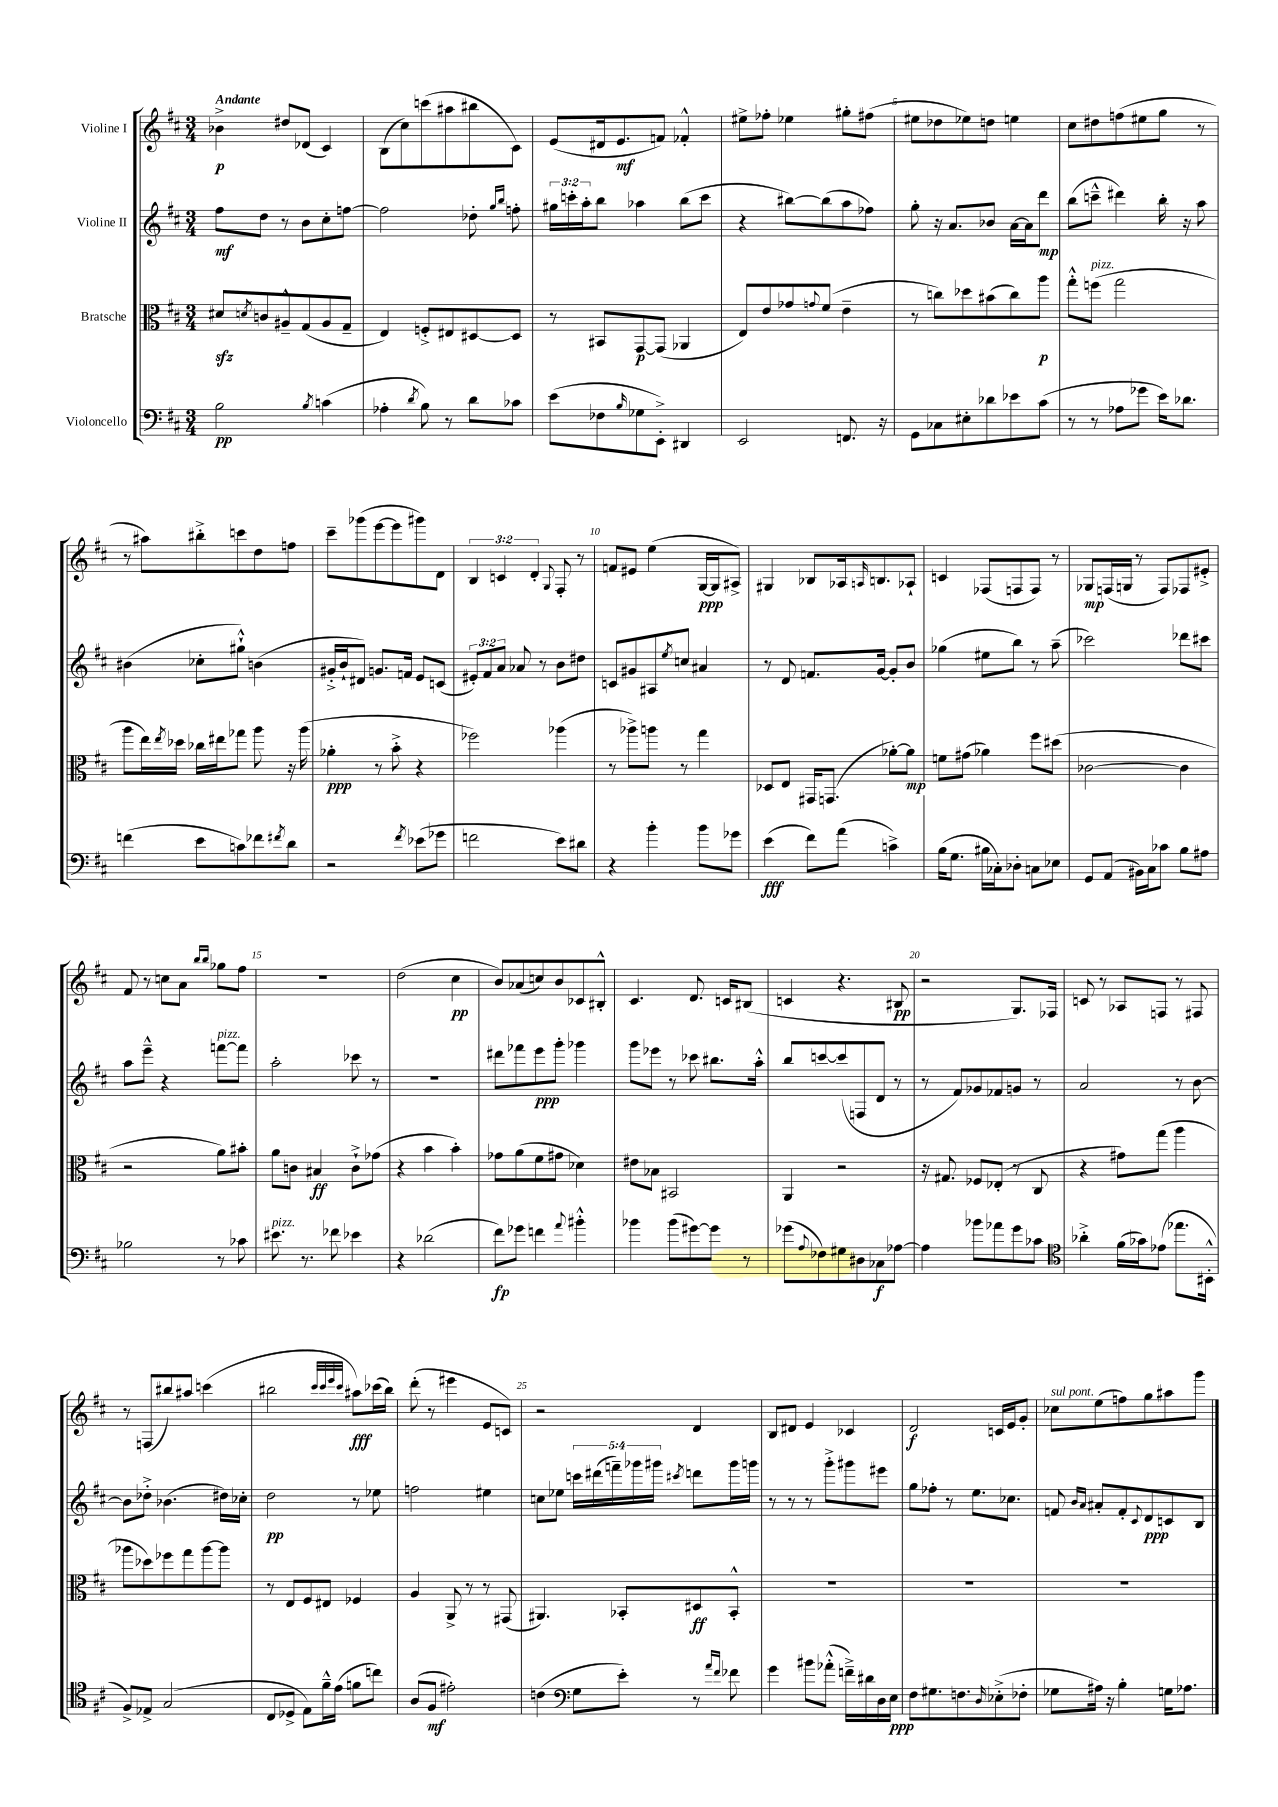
<<
\new StaffGroup <<
\new Staff = "s0" \with { instrumentName = "Violine I" } {
    \clef treble \key d \major \numericTimeSignature \time 3/4 \override Staff.TupletNumber.text = #tuplet-number::calc-fraction-text \tempo "Andante"
    bes'4->\p dis''8 des'8( cis'4) |
    b8( cis''8) c'''8( ais''8 bis''8 cis'8) |
    e'8( dis'16 e'8.\mf f'8) fes'4-.-^ |
    eis''8-> fes''8-. ees''4 gis''8-. fis''8( |
    eis''8 des''8 ees''8) d''8 e''4 |
    cis''8 dis''8 f''8( eis''8 g''8 r8 |
    r8 ais''8) bis''8-.-> c'''8 d''8 f''8 |
    cis'''8-- ges'''8( e'''8~ e'''8 gis'''8) d'8 |
    \tuplet 3/2 { b4 c'4 d'4-. } \appoggiatura { g8 } fis8-. r8 |
    f'8 eis'8 e''4( g16~\ppp g16 ais8->) |
    gis4 bes8 aes16 \grace { a16 } b8. aes8-! |
    c'4 fes8( f8 f8) r8 |
    ges8\mp f16( g16 r8 f8) fes8 eis'8-.-> |
    fis'8 r8 c''8 a'8 \grace { b''16 b''16 } ges''8 fis''8 |
    R2. |
    d''2( cis''4\pp |
    b'8) aes'8( c''8) b'8 ces'8 bis8-.-^ |
    cis'4. d'8. c'16 bis8( |
    c'4 r4. bis8\pp |
    r2 g8.) fes16 |
    c'8 r8 aes8 f8 r8 fis8 |
    r8 f8( bis''8) ais''8 c'''4( |
    bis''2 \grace { cis'''32 cis'''32 e'''32 cis'''32 } ais''8\fff) ces'''16( bis''16) |
    d'''8-.( r8 eis'''4 e'8 c'8) |
    r2 d'4 |
    b8 dis'8 e'4 ces'4 |
    d'2\f c'16 e'16 g'8-. |
    ces''8^\markup { \italic "sul pont." } e''8( f''8) g''8 ais''8 g'''8 \bar "|." |
}
\new Staff = "s1" \with { instrumentName = "Violine II" } {
    \clef treble \key d \major \numericTimeSignature \time 3/4 \override Staff.TupletNumber.text = #tuplet-number::calc-fraction-text
    fis''8\mf d''8 r8 b'8 cis''8-. f''8~ |
    f''2 des''8-. \grace { g''16 b''16 } f''8-. |
    \tuplet 3/2 { gis''16 c'''16-. a''16-. } b''8 aes''4 b''8( c'''8 |
    r4 bis''8~) bis''8( a''8 fes''8) |
    g''8-. r16 a'8. bes'8 a'16~ a'16 d'''8\mp |
    b''8( c'''8---^ dis'''4) b''16-. r16 a''8 |
    bis'4( ces''8-. gis''8-!-^) b'4( |
    gis'16-.-> b'16-! dis'8) g'8. f'16 e'8 c'8( |
    \tuplet 3/2 { eis'8-.) fis'8 a'8 } aes'8 r8 b'8 dis''8 |
    c'8 gis'8 ais8 \acciaccatura { e''8 } c''8 ais'4 |
    r8 d'8 f'8. g'16~ g'8-. b'8 |
    ges''4( eis''8 b''8) r8 a''8--( |
    ces'''2) des'''8 cis'''8 |
    a''8 e'''8---^ r4 f'''8~^\markup { \italic "pizz." } f'''8 |
    a''2-. ces'''8 r8 |
    R2. |
    dis'''8 fes'''8 e'''8\ppp g'''8-. ges'''4 |
    g'''8 ees'''8 r8 ces'''8 bis''8. a''16-.-^ |
    b''8 c'''8~ c'''8( f8 d'8 r8 |
    r8 fis'8) ges'8 fes'8 g'8 r8 |
    a'2 r8 b'8~ |
    b'8 des''8-.-> bes'4.( dis''16) ces''16-. |
    d''2\pp r8 ees''8 |
    f''2 eis''4 |
    c''8 ees''8 \tuplet 5/4 { c'''16 dis'''16( f'''16--) ges'''16 gis'''16 } \acciaccatura { cis'''8 } d'''8 gis'''16 g'''16 |
    r8 r8 r8 g'''8-.-> gis'''8 eis'''8 |
    g''8 fes''8-. r8 e''8. ces''8. |
    f'8 \grace { b'16 a'16 } ais'8-. f'8-. \appoggiatura { cis'8 } d'8\ppp c'8 b8 \bar "|." |
}
\new Staff = "s2" \with { instrumentName = "Bratsche" } {
    \clef alto \key d \major \numericTimeSignature \time 3/4
    dis'8\sfz \acciaccatura { d'8 } c'8 ais8---^ g8( ais8 g8-- |
    e4) f8-.-> eis8 dis8~ dis8 |
    r8 bis,8 g,8~\p g,8( aes,4 |
    e8) e'8 ges'8 \appoggiatura { g'8 } fis'8( e'4-- |
    r8 c''8) des''8 bis'8( c''8) a''8\p |
    g''8-.-^ f''8^\markup { \italic "pizz." }( g''2 |
    a''8 e''16) \acciaccatura { e''8 } des''16 ces''16 eis''16 ges''8 a''8 r16 a''16( |
    aes'4-.\ppp r8 b'8-.-> r4 |
    fes''2) aes''4( |
    r8 aes''8->) a''8 r8 g''4 |
    des8 e8 gis,16 g,8.( aes'8~-.) aes'8\mp |
    f'8 gis'8( aes'4) fis''8 dis''8( |
    ces'2~ ces'4 |
    r2 a'8) bis'8-. |
    a'8 c'8 bis4\ff c'8-!-> ges'8( |
    r4 b'4 b'4-.) |
    ges'8 a'8( fis'8 gis'8 des'4) |
    eis'8 bes8 bis,2 |
    a,4 r2 |
    r16 gis8. fes8 ees8-.( r8 cis8 |
    r4 gis'8) g''8( a''4 |
    aes''8 des''8) fes''8 g''8 aes''8~ aes''8 |
    r8 e8 fis8 eis8 fes4 |
    a4 a,8-> r8 r8 gis,8( |
    ais,4.) bes,8-. dis8\ff bes,8-.-^ |
    R2. |
    R2. |
    R2. \bar "|." |
}
\new Staff = "s3" \with { instrumentName = "Violoncello" } {
    \clef bass \key d \major \numericTimeSignature \time 3/4
    b2\pp \acciaccatura { b8 } c'4( |
    aes4-. \acciaccatura { d'8 } b8) r8 d'8 ces'8 |
    e'8( fes8 \grace { b16 } ges8 e,8-.->) dis,4 |
    e,2 f,8. r16 |
    g,8 ces8 eis8-. des'8 ees'8 cis'8( |
    r8 r8 aes8 ges'8 e'16) des'8. |
    f'4( e'8 c'8) fes'8 \acciaccatura { fis'8 } d'8 |
    r2 \acciaccatura { fis'8 } ees'8( ges'8 |
    f'2 e'8) dis'8 |
    r4 b'4-. b'8 ges'8 |
    e'4\fff( fis'8) a'8( c'4->) |
    b16( g8. bis16 ces16-.) des8-. c8 ees8 |
    g,8 a,8( bis,16) cis16 ces'8 b8 ais8 |
    bes2 r8 ces'8 |
    eis'8.^\markup { \italic "pizz." } r8. fes'8 ees'4 |
    r4 des'2( |
    fis'8\fp) ges'8 f'4 \appoggiatura { a'8 } bis'4-.-^ |
    bes'4 bes'8( gis'8~) gis'8 r8 |
    ges'8( \appoggiatura { a8 } fes8) gis8 dis8 ces8\f aes8~ |
    aes4 bes'8 aes'8 g'8 ces'8 |
    \clef tenor aes'4-.-> fis'16( ges'16) ees'8( ees''8. bis,16-.-^ |
    fis8->) ees8-> g2( |
    cis8 des8-> e8) fis'16---^ e'16( f'8 c''8) |
    a8( fis8\mf eis'2-.) |
    c'4( \clef bass g8 e'8-.) r8 \grace { a'16 fis'16 } fes'8 |
    g'4 bis'8 aes'8-.-^( f'16--->) dis'16 d16 e16\ppp |
    fis8 gis8. f8. \grace { d16 } ees8-.->( fes8-. |
    ges8 ais16) r16 b4-. g16 aes8. \bar "|." |
}
>>
>>
\layout { \context { \Score \override BarNumber.break-visibility = ##(#f #t #t) barNumberVisibility = #(every-nth-bar-number-visible 5) } }
